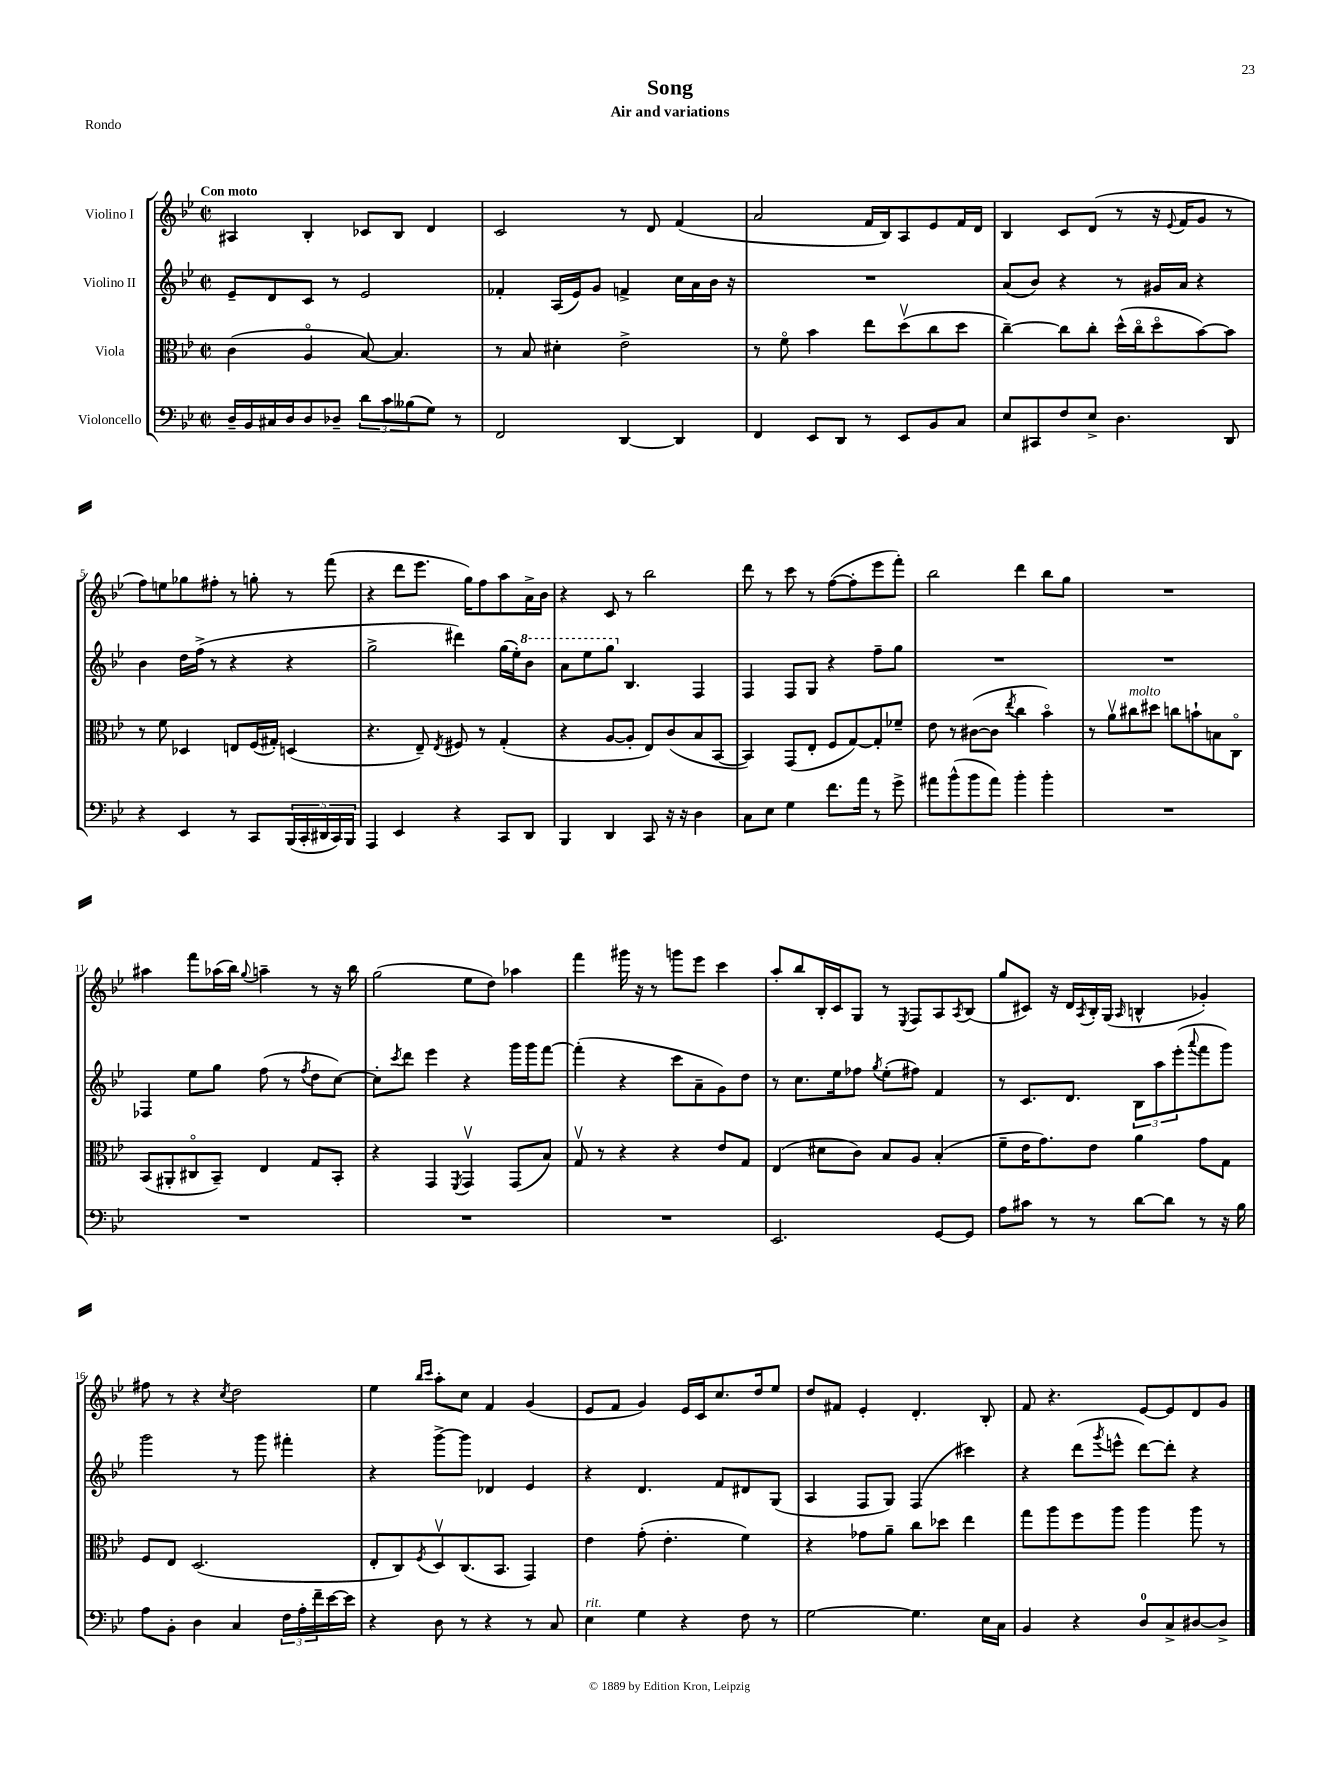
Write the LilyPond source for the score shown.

\header { title = "Song" subtitle = "Air and variations" piece = "Rondo" }
<<
\new StaffGroup <<
\new Staff = "s0" \with { instrumentName = "Violino I" } {
    \clef treble \key bes \major \defaultTimeSignature \time 2/2 \tempo "Con moto"
    ais4 bes4-. ces'8 bes8 d'4 |
    c'2 r8 d'8 f'4( |
    a'2 f'16 bes16) a8 ees'8 f'16 d'16 |
    bes4 c'8 d'8( r8 r16 \appoggiatura { ees'8 } f'16 g'8 r8 |
    f''8) e''8 ges''8 fis''8-. r8 g''8-. r8 f'''8( |
    r4 d'''8 ees'''8. g''16) f''8 a''8 a'16-> bes'16 |
    r4 c'8 r8 bes''2 |
    d'''8 r8 c'''8 r8 f''8~( f''8-. ees'''8 f'''8-.) |
    bes''2 d'''4 bes''8 g''8 |
    R1 |
    ais''4 f'''8 aes''16( bes''16) \appoggiatura { g''8 } a''4-- r8 r16 bes''16 |
    g''2( ees''8 d''8) aes''4 |
    f'''4 gis'''16 r16 r8 g'''8 ees'''8 c'''4 |
    a''8-. bes''8 bes16-. c'16 g8 r8 \acciaccatura { ees8 } f8 a8 \acciaccatura { a8 } bes8( |
    g''8 cis'8) r16 d'16 \acciaccatura { a8 } bes16-. g16( \grace { a16 } b4-^ ges'4-.) |
    fis''8 r8 r4 \acciaccatura { c''8 } d''2 |
    ees''4 \grace { bes''16 c'''16 } a''8-. c''8 f'4 g'4( |
    ees'8 f'8 g'4) ees'16 c'16 c''8. d''16 ees''8 |
    d''8 fis'8 ees'4-. d'4.-. bes8-. |
    f'8 r4. ees'8~ ees'8 d'8 g'8 \bar "|." |
}
\new Staff = "s1" \with { instrumentName = "Violino II" } {
    \clef treble \key bes \major \defaultTimeSignature \time 2/2
    ees'8-- d'8 c'8 r8 ees'2 |
    fes'4-. a16( ees'16) g'8 f'4-> c''16 a'16 bes'16 r16 |
    R1 |
    a'8( bes'8) r4 r8 gis'16 a'16 r4 |
    bes'4 d''16 f''16->( r8 r4 r4 |
    g''2-> dis'''4) g''16( ees''16-.) \ottava #1 bes''8 |
    a''8 ees'''8 g'''8 \ottava #0 bes4. f4 |
    f4 f8 g8 r4 f''8-- g''8 |
    R1 |
    R1 |
    fes4 ees''8 g''8 f''8( r8 \acciaccatura { f''8 } d''8 c''8~) |
    c''8-. \acciaccatura { c'''8 } d'''8 ees'''4 r4 g'''16 g'''16 f'''8~ |
    f'''4-.( r4 c'''8 a'8-- g'8) d''8 |
    r8 c''8. ees''16 fes''8 \acciaccatura { g''8 } ees''8-.( fis''8) f'4 |
    r8 c'8. d'8. \tuplet 3/2 { bes8 a''8 ees'''8-.( } \appoggiatura { a'''8 } f'''8 g'''8) |
    g'''2 r8 g'''8 fis'''4-. |
    r4 g'''8~-> g'''8 des'4 ees'4 |
    r4 d'4. f'8 dis'8 g8( |
    a4 f8 g8) f4( cis'''4) |
    r4 d'''8( \acciaccatura { g'''8 } e'''8-^ d'''8~) d'''8-. r4 \bar "|." |
}
\new Staff = "s2" \with { instrumentName = "Viola" } {
    \clef alto \key bes \major \defaultTimeSignature \time 2/2
    c'4( a4\flageolet bes8~) bes4. |
    r8 bes8 dis'4-. ees'2-> |
    r8 f'8\flageolet bes'4 ees''8 d''8\upbow( c''8 d''8 |
    c''4~--) c''8 c''8-. d''16-^( c''16\flageolet d''8\flageolet bes'8~) bes'8 |
    r8 f'8 des4 e8 f16( gis16-.) d4( |
    r4. ees8--) \acciaccatura { ees8 } fis8 r8 g4-.( |
    r4 a8~ a8-. ees8) c'8( bes8 bes,8~ |
    bes,4) g,8( ees8-. f8 g8~) g8-. fes'8-- |
    ees'8 r8 cis'8~( cis'8 \acciaccatura { ees''8 } c''4 bes'4\flageolet) |
    r8 a'8\upbow cis''8^\markup { \italic "molto" } dis''8 c''8 b'8-! b8 c8\flageolet |
    bes,8( ais,8-. cis8\flageolet bes,8--) ees4 g8 bes,8-. |
    r4 g,4 \acciaccatura { f,8 } g,4\upbow g,8( bes8) |
    g8\upbow r8 r4 r4 ees'8 g8 |
    ees4( dis'8 c'8) bes8 a8 bes4-.( |
    f'8-- ees'16 g'8.) ees'8 a'4 g'8 g8 |
    f8 ees8 d2.( |
    ees8-. c8) \acciaccatura { f8 } d8\upbow c8.( bes,8. g,4) |
    ees'4 g'8-.( ees'4.-. f'4) |
    r4 ges'8 a'8-- c''8 des''8 ees''4 |
    g''8 a''8 f''8 a''8 a''4 a''8 r8 \bar "|." |
}
\new Staff = "s3" \with { instrumentName = "Violoncello" } {
    \clef bass \key bes \major \defaultTimeSignature \time 2/2
    d16-- bes,16 cis16 d16 d8 des8-- \tuplet 3/2 { d'8 c'8 beses8( } g8) r8 |
    f,2 d,4~ d,4 |
    f,4 ees,8 d,8 r8 ees,8 bes,8 c8 |
    ees8 cis,8 f8 ees8-> d4. d,8 |
    r4 ees,4 r8 c,8 \tuplet 5/4 { bes,,16( c,16-. dis,16 c,16) bes,,16 } |
    a,,4 ees,4 r4 c,8 d,8 |
    bes,,4 d,4 c,8 r16 r16 d4 |
    c8 ees8 g4 f'8. a'16 r8 g'8-> |
    ais'8 bes'8-^( bes'8 ais'8) bes'4-. bes'4-. |
    R1 |
    R1 |
    R1 |
    R1 |
    ees,2. g,8~ g,8 |
    a8 cis'8 r8 r8 d'8~ d'8 r8 r16 bes16 |
    a8 bes,8-. d4 c4 \tuplet 3/2 { f16 a16-. f'16-- } ees'16~ ees'16 |
    r4 d8 r8 r4 r8 c8 |
    ees4^\markup { \italic "rit." } g4 r4 f8 r8 |
    g2~ g4. ees16 c16 |
    bes,4 r4 d8-0 c8-> dis8~ dis8-> \bar "|." |
}
>>
>>
